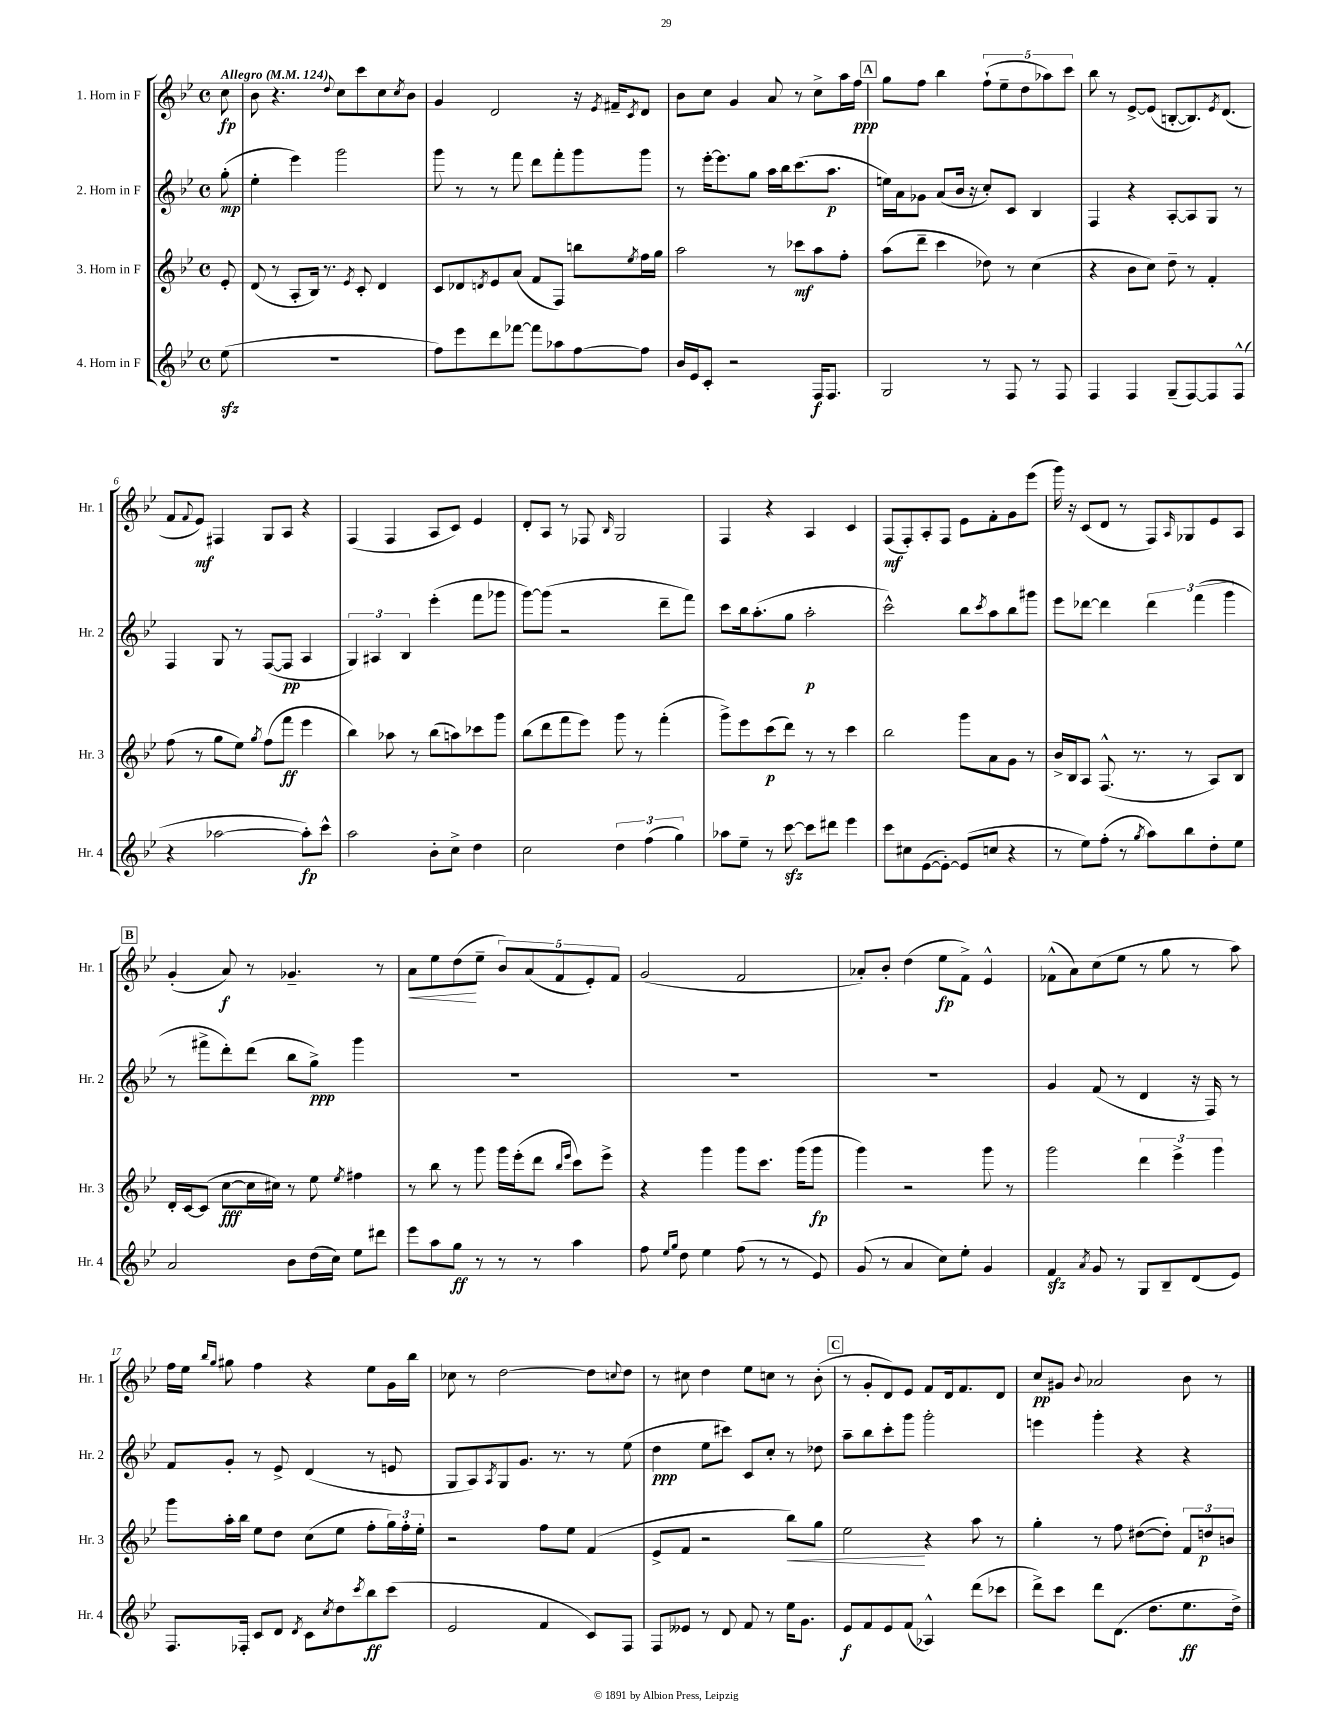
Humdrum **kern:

**kern	**kern	**kern	**kern
*staff4	*staff3	*staff2	*staff1
*clefG2	*clefG2	*clefG2	*clefG2
*k[b-e-]	*k[b-e-]	*k[b-e-]	*k[b-e-]
*M4/4	*M4/4	*M4/4	*M4/4
*met(c)	*met(c)	*met(c)	*met(c)
*MM124	*MM124	*MM124	*MM124
(8ee-	8e-'	(8gg'	8cc
=	=	=	=
1r	(8d	4ee-'	8b-
.	8r	.	4.r
.	8A'	4eee-)	.
.	16B-)	.	.
.	8.r	.	.
.	.	.	8qqdd
.	.	2ggg	8cc
.	8qe-	.	.
.	8c'	.	8ccc
.	4d	.	8cc
.	.	.	8qcc
.	.	.	8b-
=	=	=	=
8ff)	8c	8ggg	4g
8eee-	8d-	8r	.
.	8qd	.	.
8ddd	8e-	8r	2d
[8fff-	(8a	8fff	.
8fff-]	8f	8ddd	.
8aa-	8F)	8fff'	.
[8ff	8bb	8ggg	16r
.	.	.	8qe-
.	.	.	16f#~
.	8qee-	.	8qc
8ff]	16ff	8ggg	8d
.	16gg	.	.
=	=	=	=
16b-	2aa	8r	8b-
16e-	.	.	.
8c'	.	[16eee-'	8cc
.	.	8.eee-]	.
2r	.	.	4g
.	.	8gg	.
.	8r	16aa	8a
.	.	16bb-	.
.	8ccc-	(8.ccc	8r
16F	8aa	.	8cc^
8.F	.	8.aa	.
.	8ff'	.	16aa
.	.	.	16ff
=	=	=	=
2G	(8aa	16ee)	8gg
.	.	16a	.
.	8ddd~	8g-	8ff
.	4ccc	(8a	4bb-
.	.	16b-	.
.	.	16r	.
8r	8dd-)	8cc')	(10ff`
.	.	.	10ee-~
8F	8r	8c	.
.	.	.	10dd
8r	(4cc	4B-	.
.	.	.	10aa-)
8F	.	.	.
.	.	.	10ccc
=	=	=	=
4F	4r	4F	8bb-
.	.	.	8r
4F	8b-	4r	[8e-^
.	8cc)	.	(8e-]
(8G~	8dd~	[8A'	[8B'
[8F)	8r	8A]	8.B])
8F]	4f'	8G	.
.	.	.	8qe-
.	.	.	(8.d
(8F^^	.	8r	.
=	=	=	=
4r	(8ff	4F	8f
.	.	.	8qqf
.	8r	.	8e-)
[2aa-	8gg	8G	4F#
.	8ee-)	8r	.
.	8qgg	.	.
.	(8ff	([8F	8G
.	8fff	8F]	8A
8aa-'])	4eee-	4A	4r
8ccc^^	.	.	.
=	=	=	=
2aa	4bb-)	6G)	(4F
.	.	6A#	.
.	8aa-	.	4F
.	.	6B-	.
.	8r	.	.
8b-'	(8bb-	(4eee-'	8A
8cc^	8aa)	.	8c)
4dd	8ccc-	8fff	4e-
.	8ggg	8ggg-	.
=	=	=	=
2cc	(8bb-	[8ggg)	8d'
.	8ddd	(8ggg]	8A
.	8fff	2r	8r
.	8eee-)	.	8F-
.	.	.	16qqB-
6dd	8ggg	.	2G
.	8r	.	.
(6ff	.	.	.
.	(4fff'	8ddd~	.
6gg)	.	.	.
.	.	8fff)	.
=	=	=	=
8aa-	8ggg^)	8ccc	4F
8ee-~	8eee-	16bb-	.
.	.	(8.aa'	.
8r	(8ccc	.	4r
[8ccc	8ddd)	8gg	.
8ccc]	8r	2aa'	4A
8ddd#	8r	.	.
4eee-	4ccc	.	4c
=	=	=	=
8ccc	2bb-	2ccc^^)	(8F
8cc#	.	.	8F')
([8e-	.	.	8A'
8e-'_)	.	.	8F
(8e-]	8ggg	8bb-	8e-
.	.	8qccc	.
8cc	8a	8aa	8f'
4r	8g	8bb-	8g
.	8r	8ggg#	(8eee-
=	=	=	=
8r	16b-^	8eee-	16ggg)
.	16B-	.	16r
8ee-)	8A	[8ddd-	(8c
(8ff'	(8.F^^	4ddd-]	8d
8r	.	.	8r
.	8.r	.	.
8qgg	.	.	.
8aa)	.	6ddd-	8F)
.	.	.	16qqA
8bb-	8r	.	8G-
.	.	(6fff	.
8dd'	8A)	.	8e-
.	.	6ggg	.
8ee-	8B-	.	8A
=	=	=	=
2a	16d'	8r	(4g'
.	[16c	.	.
.	(8c]	8fff#^	.
.	[8cc	8ddd')	8a)
.	16cc]	(8ddd	8r
.	16cc#)	.	.
8b-	8r	8bb-	4.g-~
(16dd	8ee-	8gg^)	.
16cc)	.	.	.
.	8qee-	.	.
8ee-	4ff#	4ggg	.
8ddd#	.	.	8r
=	=	=	=
8eee-	8r	1r	8a
8aa	8bb-	.	8ee-
8gg	8r	.	(8dd
8r	8ggg	.	8ee-~
8r	16ggg	.	10b-)
.	(16eee-'	.	.
.	.	.	(10a
8r	8ddd	.	.
.	.	.	10f
.	16qqbb-	.	.
.	16qqeee-	.	.
4aa	8ccc)	.	.
.	.	.	10e-')
.	8eee-^	.	.
.	.	.	10f
=	=	=	=
8ff	4r	1r	(2g
16qqee-	.	.	.
16qqgg	.	.	.
8dd	.	.	.
4ee-	4ggg	.	.
(8ff	8ggg	.	2f
8r	8.ccc	.	.
8r	.	.	.
.	(16ggg	.	.
8e-)	8ggg	.	.
=	=	=	=
(8g	4ggg)	1r	8a-')
8r	.	.	8b-'
4a	2r	.	(4dd
8cc)	.	.	8ee-
8ee-'	.	.	8f^)
4g	8ggg	.	4e-^^
.	8r	.	.
=	=	=	=
4f	2ggg	4g	(8f-^^
.	.	.	8a)
8qa	.	.	.
8g	.	(8f	(8cc
8r	.	8r	8ee-
8G	6ddd	4d	8r
8B-~	.	.	8gg
.	6eee-^	.	.
(8d	.	16r	8r
.	.	16F)	.
.	6ggg	.	.
8e-)	.	8r	8aa)
=	=	=	=
8.F	8ggg	8f	16ff
.	.	.	16ee-
.	.	.	16qqbb-
.	.	.	16qqgg
.	16aa'	8g'	8gg#
16F-'	16bb-	.	.
8c	8ee-	8r	4ff
8d	8dd	8e-^	.
8qd	.	.	.
8c	(8cc	(4d	4r
8qcc	.	.	.
8dd	8ee-	.	.
8qccc	.	.	.
8bb-	8ff'	8r	8ee-
(8ccc	24gg)	8e	16g
.	24ff'	.	.
.	.	.	16bb-
.	24ee-'	.	.
=	=	=	=
2e-	2r	8G	8cc-
.	.	8A)	8r
.	.	8qA	.
.	.	8G	[2dd
.	.	8.g	.
4f	8ff	.	.
.	.	8.r	.
.	8ee-	.	.
8c)	(4f	8r	8dd]
.	.	.	8qqcc
8F	.	(8ee-	8dd
=	=	=	=
8F	8e-^	4dd	8r
8e--	8f	.	8cc#
8r	2r	8ee-	4dd
8d	.	8ccc#)	.
8f	.	8c	8ee-
8r	.	8cc'	8cc
16ee-	8bb-)	8r	8r
8.g	.	.	.
.	8gg	8dd-	(8b-'
=	=	=	=
8e-	2ee-	8aa~	8r
8f	.	8bb-	8g'
8e-	.	8ccc'	8d)
(8f	.	8ggg	8e-
4A-^^)	4r	2ggg'	8f
.	.	.	16d
.	.	.	8.f
(8ddd	8aa	.	.
8ccc-	8r	.	8d
=	=	=	=
8ddd^)	4gg'	4eee	8cc
8ccc	.	.	8g#
.	.	.	8qqb-
8ddd	8r	4ggg'	2a-
(8.d	8ff	.	.
.	([8dd#	4r	.
8.dd	.	.	.
.	8dd#'])	.	.
8.ee-	12f	4r	8b-
.	12dd	.	.
.	.	.	8r
.	12b	.	.
16dd^)	.	.	.
==	==	==	==
*-	*-	*-	*-
